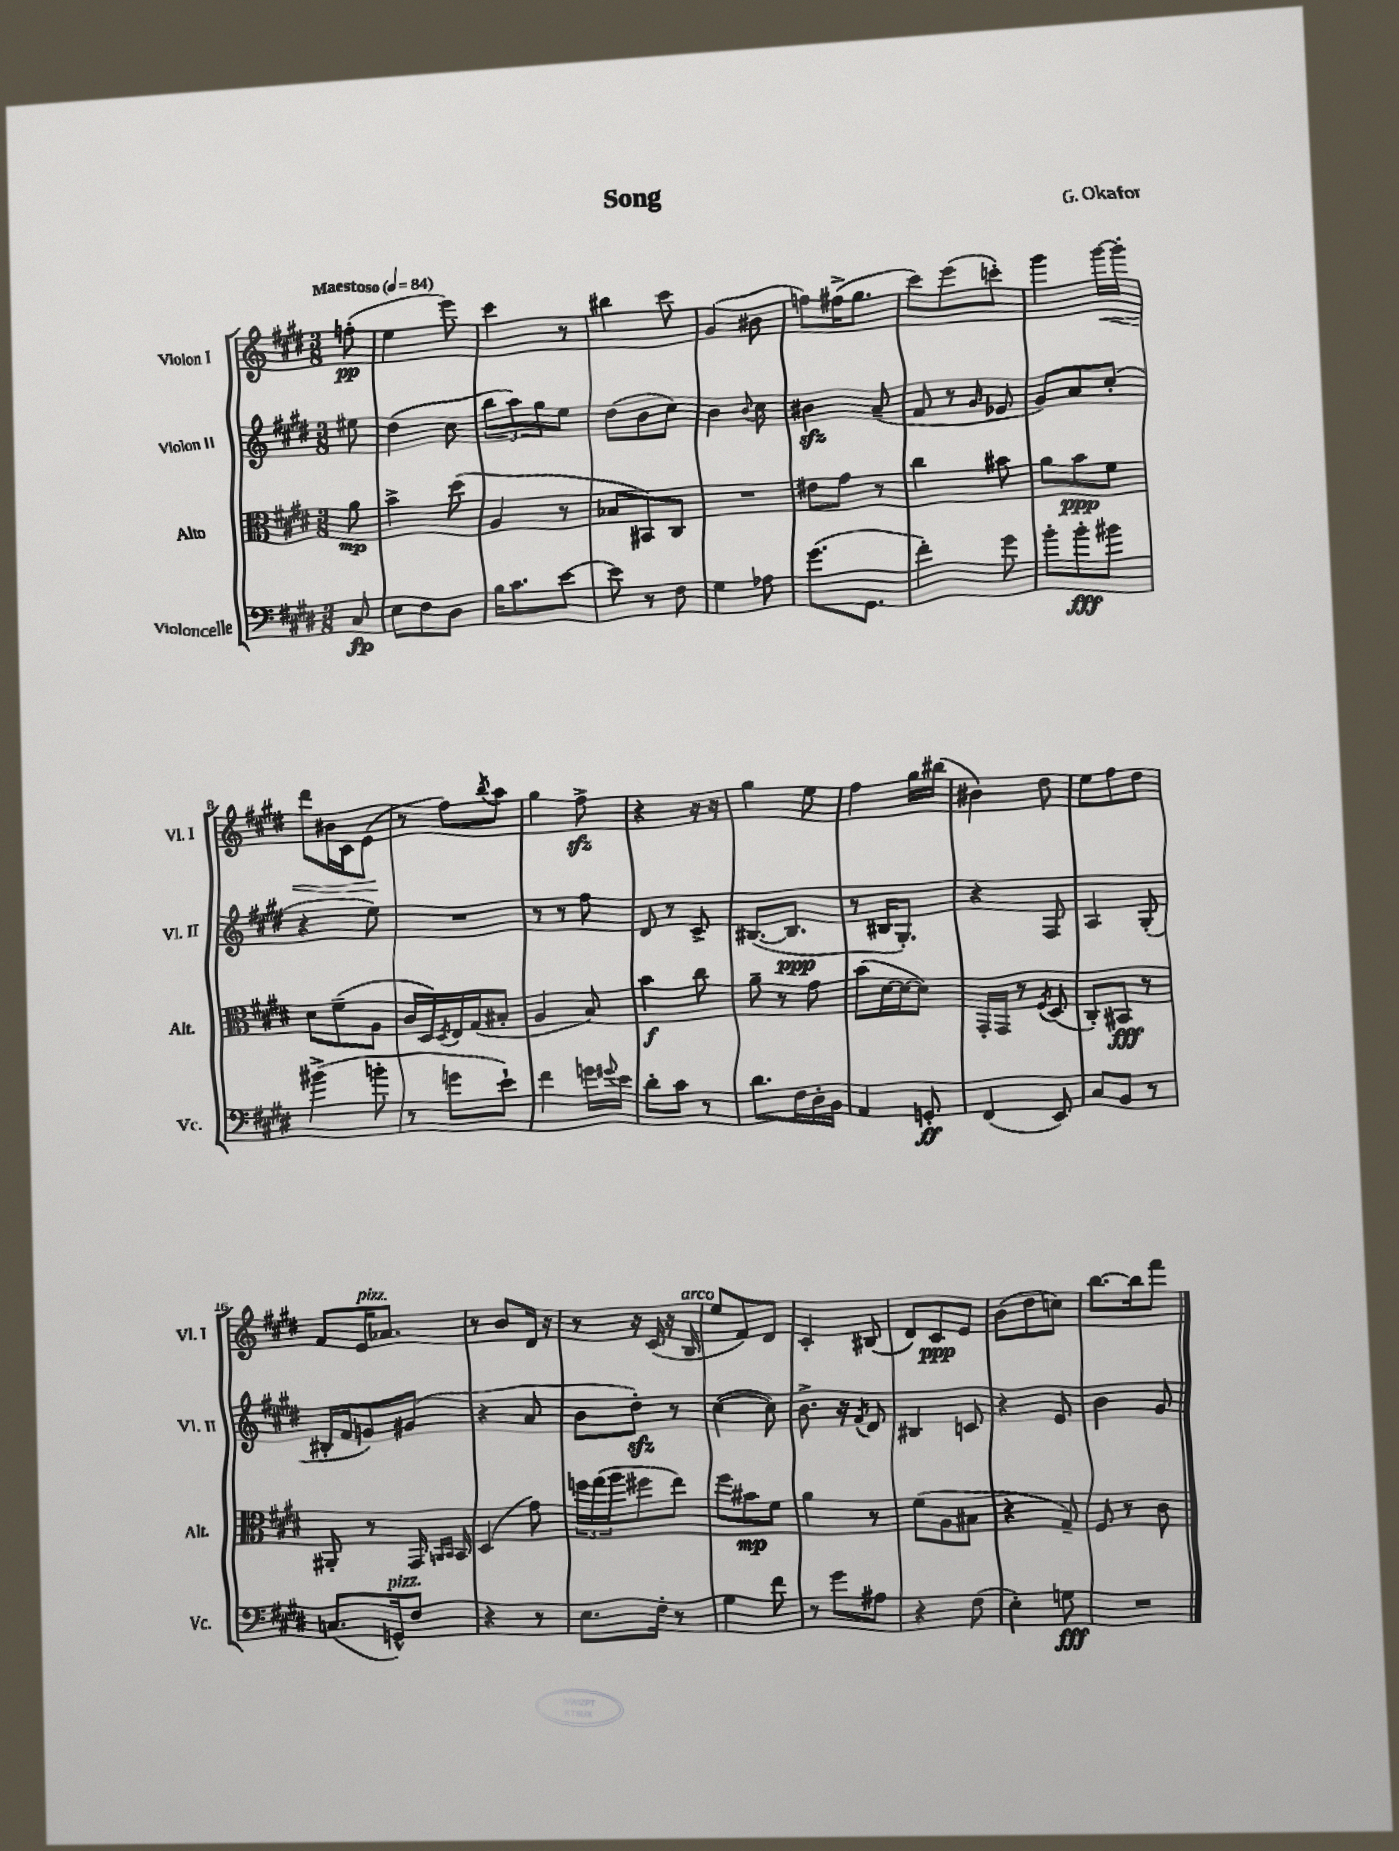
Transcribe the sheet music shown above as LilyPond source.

\header { title = "Song" composer = "G. Okafor" }
<<
\new StaffGroup <<
\new Staff = "s0" \with { instrumentName = "Violon I" shortInstrumentName = "Vl. I" } {
    \clef treble \key e \major \numericTimeSignature \time 3/8 \partial 8 \tempo "Maestoso" 4 = 84
    f''8-.\pp( |
    e''4 e'''8) |
    cis'''4 r8 |
    bis''4 cis'''8 |
    gis'4( bis'8 |
    f''8) fis''16->( gis''8. |
    cis'''8) e'''8( c'''8-.) |
    gis'''4 gis'''16~\< gis'''16-. |
    dis'''8 bis'16 cis'16 e'8\!( |
    r8 fis''8) \acciaccatura { b''8 } a''8 |
    gis''4 fis''8->\sfz |
    r4 r16 r16 |
    gis''4 e''8 |
    fis''4 gis''16 bis''16( |
    bis'4) dis''8 |
    e''8 fis''8 dis''8 |
    fis'8 e'16^\markup { \italic "pizz." } aes'8. |
    r8 b'8 dis'16 r16 |
    r8 r16 cis'16( r16 b16^\markup { \italic "arco" } |
    e''8 fis'8) dis'8 |
    cis'4-. bis8( |
    dis'8) cis'8\ppp e'8 |
    b'8( dis''8 c''8) |
    b''8.~ b''16 fis'''8 \bar "|." |
}
\new Staff = "s1" \with { instrumentName = "Violon II" shortInstrumentName = "Vl. II" } {
    \clef treble \key e \major \numericTimeSignature \time 3/8 \partial 8
    eis''8 |
    dis''4( cis''8 |
    \tuplet 3/2 { b''8 a''8) gis''8 } e''8 |
    dis''8( b'8 cis''8) |
    b'4 \appoggiatura { b'8 } cis''8 |
    bis'4\sfz a'8--( |
    fis'8 r8 \grace { gis'16 } ees'8 |
    gis'8) a'8 cis''8-.( |
    r4 e''8) |
    R4. |
    r8 r8 fis''8 |
    dis'8 r8 cis'8-> |
    bis8.~( bis8.\ppp |
    r8 bis16 gis8.-.) |
    r4 fis8 |
    a4 gis8-.( |
    bis16-. fis'16 g'8) gis'8( |
    r4 a'8 |
    b'8 dis''8-.\sfz) r8 |
    cis''4~( cis''8) |
    b'8.-> r16 \acciaccatura { fis'8 } dis'8 |
    bis4 c'8 |
    r4 e'8 |
    b'4 gis'8 \bar "|." |
}
\new Staff = "s2" \with { instrumentName = "Alto" shortInstrumentName = "Alt." } {
    \clef alto \key e \major \numericTimeSignature \time 3/8 \partial 8
    a'8\mp |
    b'4-> dis''8( |
    a4 r8 |
    bes8 bis,8) cis8 |
    R4. |
    eis'8 gis'8 r8 |
    cis''4 bis'8 |
    a'8 b'8\ppp fis'8 |
    dis'8 fis'8--( a8 |
    cis'16 dis16) \acciaccatura { dis8 } e16 gis16( bis8-. |
    a4 b8) |
    b'4\f cis''8 |
    a'8-- r8 gis'8 |
    b'8( dis'16~ dis'16~ dis'8) |
    gis,16-. gis,16 r8 \acciaccatura { fis8 } dis8( |
    cis8-.) bis,8\fff r8 |
    ais,8-. r8 gis,16 \grace { a,16 b,16 } b,16 |
    dis4( gis'8) |
    \tuplet 3/2 { f''16 gis''16( a''16 } fis''8 e''8) |
    fis''8 bis'8\mp fis'8 |
    a'4 r8 |
    fis'8( a8 bis8 |
    r4 gis8--) |
    fis8 r8 cis'8 \bar "|." |
}
\new Staff = "s3" \with { instrumentName = "Violoncelle" shortInstrumentName = "Vc." } {
    \clef bass \key e \major \numericTimeSignature \time 3/8 \partial 8
    cis8\fp |
    e8 fis8 dis8 |
    b16 cis'8. e'8~ |
    e'8 r8 fis8 |
    gis4 aes8 |
    gis'8.( gis,8. |
    fis'4-.) gis'8 |
    b'8-. b'8-.\fff bis'8 |
    bis'4->( b'8-. |
    r8 g'8 e'8-!) |
    fis'4 g'16 \appoggiatura { gis'8 } e'16 |
    dis'8-. cis'8 r8 |
    dis'8. fis16 dis16-. b,16 |
    a,4 g,8-.\ff |
    fis,4( e,8) |
    cis8 b,8 r8 |
    c8.( g,16-^^\markup { \italic "pizz." }) fis8 |
    r4 r8 |
    e8. fis16-. r8 |
    gis4 fis'8 |
    r8 gis'8 ais8 |
    r4 fis8( |
    e4-.) g8\fff |
    R4. \bar "|." |
}
>>
>>
